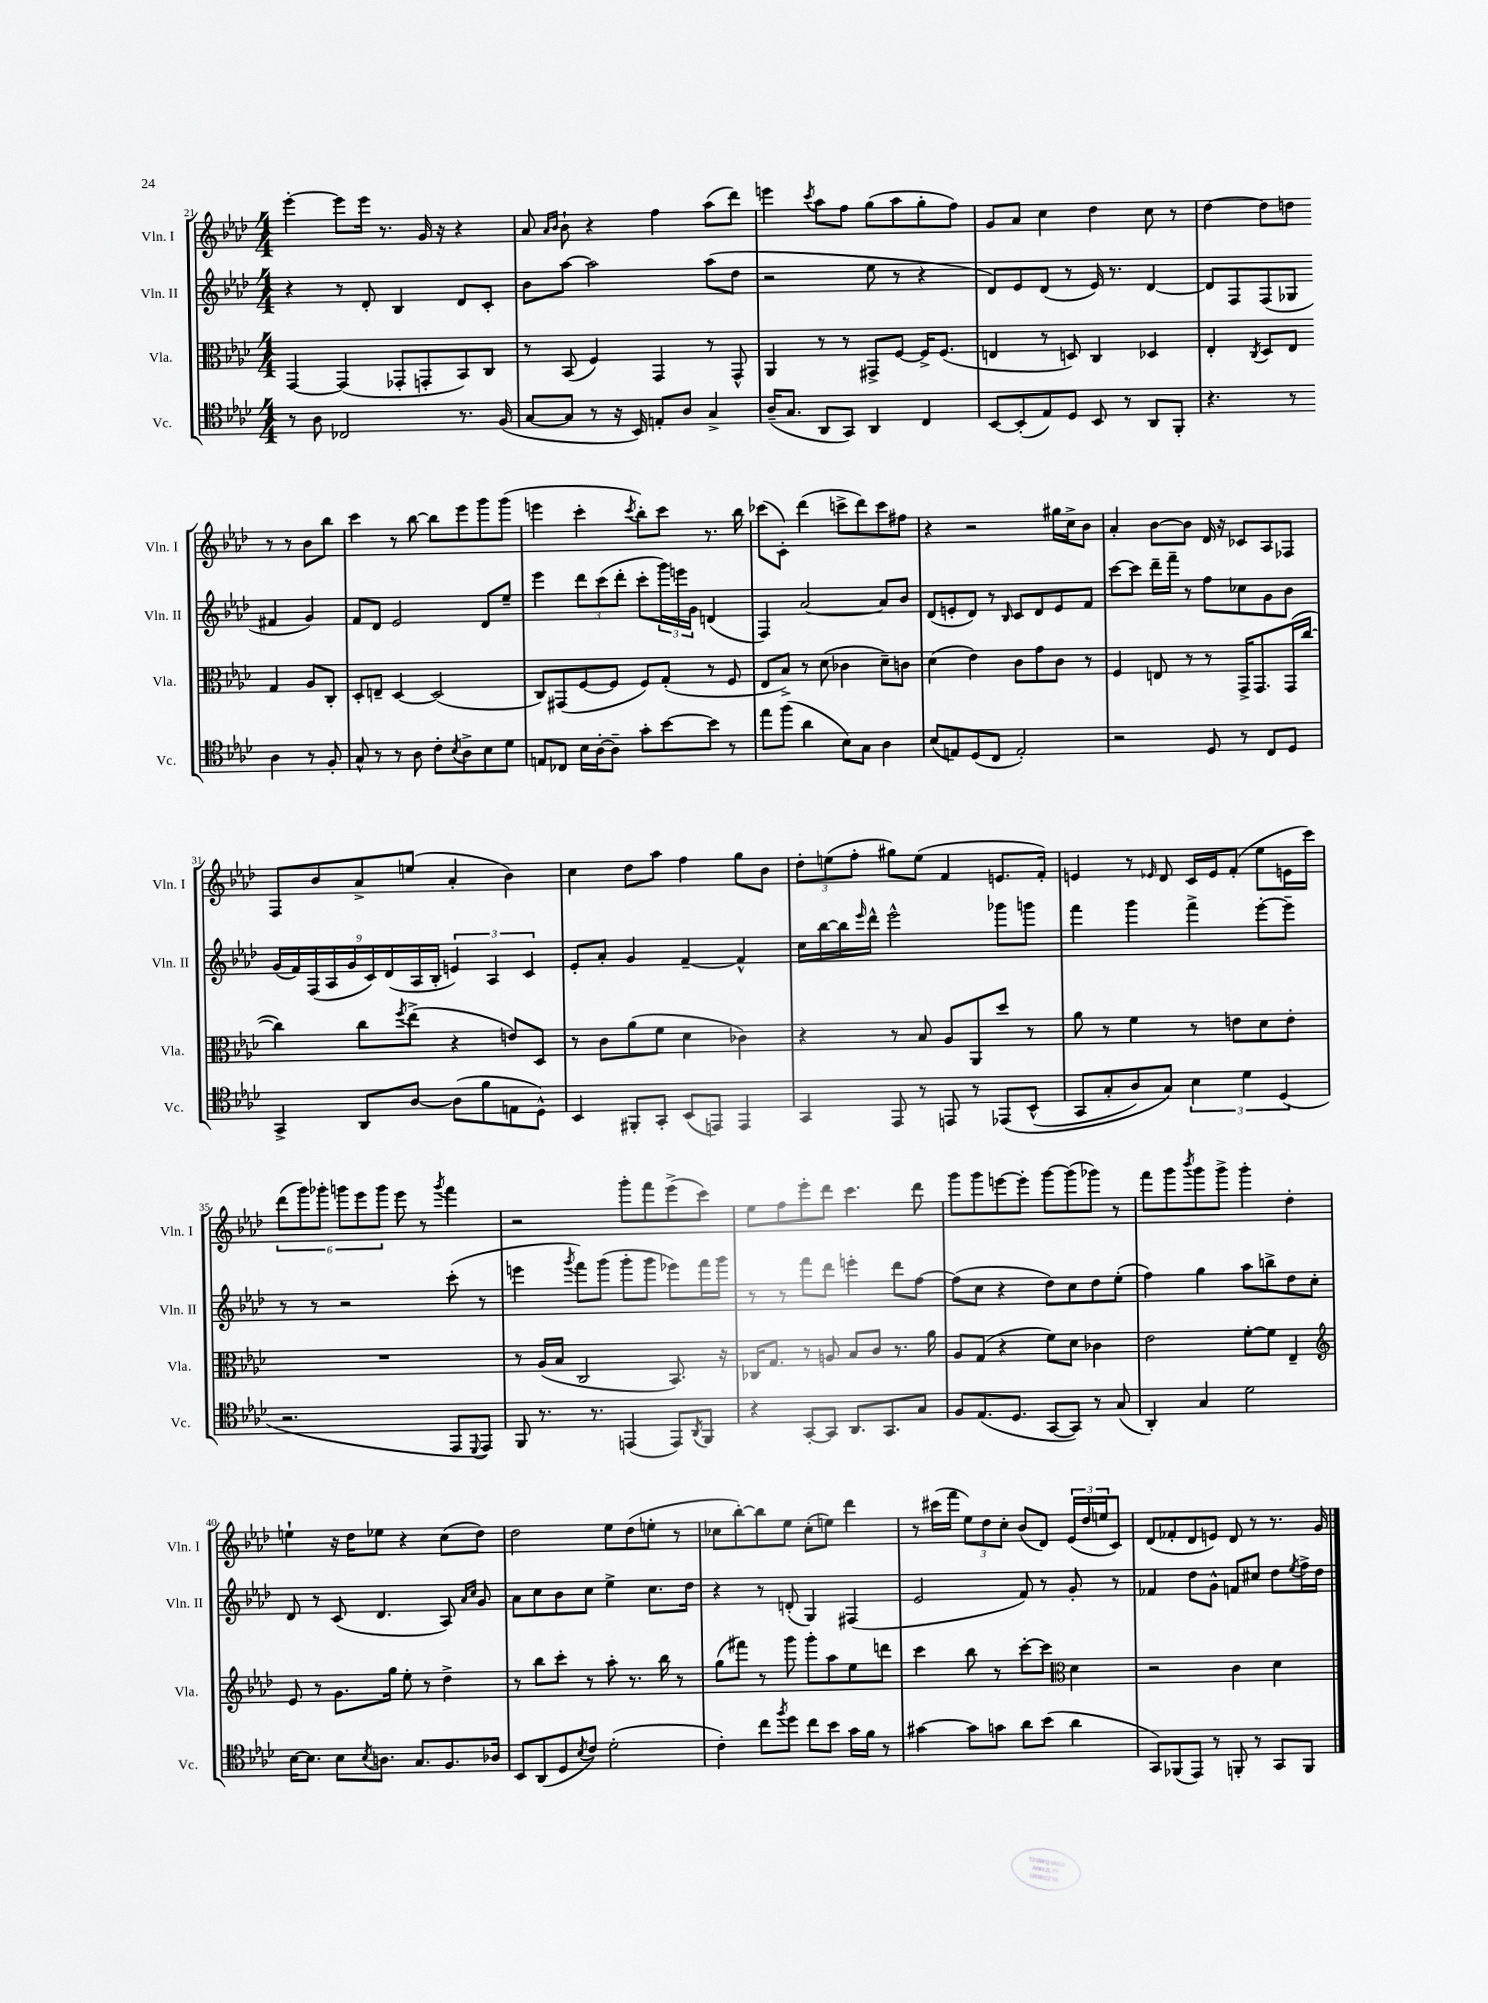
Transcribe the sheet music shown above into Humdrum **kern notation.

**kern	**kern	**kern	**kern
*staff4	*staff3	*staff2	*staff1
*clefC4	*clefC3	*clefG2	*clefG2
*k[b-e-a-d-]	*k[b-e-a-d-]	*k[b-e-a-d-]	*k[b-e-a-d-]
*M4/4	*M4/4	*M4/4	*M4/4
8r	[4GG	4r	[4eee-'
8A-	.	.	.
2C-	(4GG]	8r	8eee-]
.	.	8d-'	16eee-
.	.	.	8.r
.	8GG-'	4B-	.
.	8GG'	.	16g
.	.	.	16r
8.r	8BB-)	8d-	4r
.	8C	8c'	.
(16F	.	.	.
=	=	=	=
[8G	8r	8b-	8a-
.	.	.	16qqa-
.	.	.	16qqb-
8G]	(8BB-	[8aa-	8b-`
8r	4F)	2aa-]	4r
16r	.	.	.
16BB-)	.	.	.
8E'	4GG	.	4ff
8A-	.	.	.
4G^	8r	(8aa-	(8aa-
.	8GG^^	8dd-	8ddd-)
=	=	=	=
(16A-~	4AA-	2r	4eee
8.G	.	.	.
.	.	.	8qccc
8AA-	8r	.	8aa-
8GG)	8r	.	8ff
4AA-	8GG#^	8ee-	(8gg
.	[8F	8r	8aa-
4C	16F^]	4r	8gg'
.	(8.F	.	.
.	.	.	8ff)
=	=	=	=
[8BB-	4E	8d-)	8g
(8BB-']	.	8e-	8a-
8E-)	8r	(8d-	4cc
8D-	8D)	8r	.
8BB-	4C	16e-)	4dd-
.	.	8.r	.
8r	.	.	.
8AA-	4D-	[4d-	8cc
8FF'	.	.	8r
=	=	=	=
4.r	4E-'	8d-]	[4dd-
.	.	8F	.
.	8qC	.	.
.	8D-	(8F	8dd-]
8r	8E-	8G-	8dd
4A-	4G	4f#	8r
.	.	.	8r
8r	8A-	4g)	8b-
8F'	8C'	.	8bb-
=	=	=	=
8G^^	8D-'	8f	4ccc
8r	8E~	8d-	.
8r	[4D-	2e-	8r
8A-	.	.	[8bb-
8c'	(2D-]	.	8bb-]
8qB-	.	.	.
8A-^	.	.	8eee-
8B-	.	8d-	8ggg
8d-	.	8ee-~	(8ggg
=	=	=	=
8E	8C)	4eee-	4eee
8C-	(8GG#	.	.
16B-	[8F	12ddd-	4ccc'
[16A-'	.	.	.
.	.	(12ccc	.
8A-~]	8F]	.	.
.	.	12ddd-'	.
.	.	.	8qccc
8g'	8F)	8ccc'	8bb-')
[8b-	(8G'	24ggg)	8ccc
.	.	24eee	.
.	.	24g	.
8b-]	8r	(4d	8.r
8r	8F	.	.
.	.	.	16bb-
=	=	=	=
8ee-	8E-	4F)	(8ccc-
(8ff	8B-^)	.	8c')
4a-	8r	[2a-	(4ddd-
.	(8d-	.	.
8B-)	4c-	.	8ccc^
8G	.	.	8ddd-)
4A-	8d-~)	8a-]	8ccc
.	8c	8b-	8ff#
=	=	=	=
(8B-	(4d-	(8d-	4r
8E)	.	8e'	.
(8D-	4e-)	8d-)	2r
8C	.	8r	.
.	.	16qqB-	.
2E')	8c	8c	.
.	8g	8d-	.
.	8c	8e	16gg#
.	.	.	16cc^
.	8r	8f	8b-
=	=	=	=
2r	4F	[8ccc	4a-'
.	.	8ccc]	.
.	8E	16ddd-~	[8b-
.	.	16fff~	.
.	8r	8r	8b-]
8D-	8r	8ff	16d-
.	.	.	16r
8r	16GG^	8cc-	8c-
.	8.GG	.	.
8C	.	8g	8A-
8D-	(16GG	8b-	8F-
.	[16cc	.	.
=	=	=	=
4GG^	4cc])	(18g	8F
.	.	18f)	.
.	.	(18F	.
.	.	.	8b-
.	.	18A-	.
.	.	18g	.
8AA-	8cc	.	8a-^
.	.	18c)	.
.	.	(18d-	.
.	8qff	.	.
[8A-	(8ee-^	.	(8ee
.	.	18A-	.
.	.	18B-'	.
(8A-]	4r	6e)	4a-'
8f	.	.	.
.	.	6A-	.
8E	8e)	.	4b-)
.	.	6c	.
8D-^^)	8D-	.	.
=	=	=	=
4BB-	8r	8e-'	4cc
.	8c	8a-'	.
8FF#'	(8a-	4g	8dd-
8GG'	8f	.	8aa-
(8BB-	4d-	[4f~	4ff
8EE)	.	.	.
4EE	4c-)	4f^^]	8gg
.	.	.	8b-
=	=	=	=
4GG	4r	16cc	12dd-'
.	.	[16bb-	.
.	.	.	(12ee
.	.	16bb-]	.
.	.	.	12ff'
.	.	16qqeee-	.
.	.	16ddd-^^	.
8EE-	8r	2eee-^^	8gg#)
8r	8B-	.	(8ee
8EE	8A-	.	4f
8r	8AA-	.	.
&(8EE-	8dd-	8ggg-	8.e
(8BB-^^	8r	8ggg	.
.	.	.	16f')
=	=	=	=
8GG	8a-	4fff	4e
8G'	8r	.	.
8A-)	4f	4ggg	8r
.	.	.	16qqe-
8G&)	.	.	8d-
6B-	8r	4fff^	16c
.	.	.	16e-
.	8e	.	(8f'
6d-	.	.	.
.	8d-	[8eee-'	8ee-
(6D-	.	.	.
.	8e'	8eee-~]	16e
.	.	.	16ccc)
=	=	=	=
2.r	1r	8r	(12ddd-
.	.	.	12ggg)
.	.	8r	.
.	.	.	12ggg-'
.	.	2r	12ggg
.	.	.	12eee-
.	.	.	12ggg
.	.	.	8eee-
.	.	.	8r
.	.	.	8qggg
8EE-	.	(8ccc'	4fff
8qqDD-	.	.	.
8EE-)	.	8r	.
=	=	=	=
8FF	8r	4eee	2r
8.r	(16A-	.	.
.	16B-	.	.
.	.	8qggg	.
.	2C	8fff)	.
8.r	.	.	.
.	.	(8ggg	.
(4EE	.	8ggg'	8ggg'
.	.	8ggg	8fff
8EE)	8.BB-)	8eee-)	(8eee-^
8qAA-	.	.	.
8FF	.	16fff	8ccc)
.	16r	16ggg	.
=	=	=	=
4r	16C-	8r	8ee-
.	8.G	.	.
.	.	8r	8ff
[8GG'	8r	8fff	8eee-'
8GG]	8A	8ddd-	8ddd-
8.AA-	8B-	4eee'	4.ccc
.	8c	.	.
8.GG	.	.	.
.	8.r	8ddd-	.
8G	.	[8ff	8ddd-
.	16a-	.	.
=	=	=	=
8F	8A-	(8ff]	8ggg
(8.E-	(8G	8cc	8ggg
.	4r	4r	[8eee
8.D-	.	.	.
.	.	.	8eee']
[8GG	8f)	8dd-)	[8ggg
8GG])	8d-	8cc	(8ggg]
8r	4c-	8dd-	8ggg-)
(8G	.	(8ee-'	8r
=	=	=	=
4AA-')	2e-	4ff)	8fff
.	.	.	8ggg
.	.	.	8qbbb-
4G	.	4gg	8ggg
.	.	.	8ggg^
2d-	[8f'	8aa-	4ggg'
.	8f]	8bb^	.
.	4E-~	8dd-	4dd-'
.	.	8cc'	.
=	=	=	=
*	*clefG2	*	*
[16B-	8e-	8d-	4ee`
8.B-]	.	.	.
.	8r	8r	.
8B-	8.g	(8c	16r
.	.	.	16dd-
8qB-	.	.	.
8.A	.	4.d-	8ee-
.	16gg	.	.
.	8ee-'	.	4r
8.G	.	.	.
.	8r	.	.
8.F	4dd-^	8A-)	(8cc
.	.	16qqa-	.
.	.	16qqcc	.
.	.	8g	8dd-)
16A-	.	.	.
=	=	=	=
8BB-	8r	8a-	2dd-
(8AA-	8bb-	8cc	.
8D-	8ccc'	8b-	.
8qB-	.	.	.
8c)	8r	8cc	.
(2d-'	8aa-'	4ee-^	8ee-
.	8.r	.	(8dd-
.	.	8.cc	8ee'
.	16bb-	.	.
.	8r	.	8r
.	.	16dd-	.
=	=	=	=
4c')	(8gg	4r	8cc-
.	8fff#)	.	[8bb-')
8cc	8r	8r	8bb-]
8qff	.	.	.
8dd-	8ggg	(8d'	8ee-
8cc	8ggg'	4G)	(8cc-'
8b-	8aa-	.	8ee)
16g	8ee-	(4F#	4ddd-
16f	.	.	.
8r	8ddd	.	.
=	=	=	=
[4g#	4ccc	2e-	8r
.	.	.	(16ccc#
.	.	.	16fff
8g#]	8bb-	.	12ee-)
.	.	.	12dd-
8g	8r	.	.
.	.	.	12cc'
8a-	[8ccc'	8f)	(8b-
(8b-	8ccc]	8r	8d-)
*	*clefC3	*	*
4a-	4d-	8g'	(24e-
.	.	.	24dd-
.	.	.	24ee
.	.	8r	8c)
=	=	=	=
8GG)	2r	4f-	(8d-
(8FF-	.	.	8f-'
8EE-)	.	8dd-	8d-
8r	.	8g^^	8e)
8FF'	4c	8f	8d-
8r	.	8cc#	8r
8GG	4d-	8dd-	8.r
.	.	8qee-	.
8FF	.	16ff^	.
.	.	16dd-	16g
==	==	==	==
*-	*-	*-	*-
